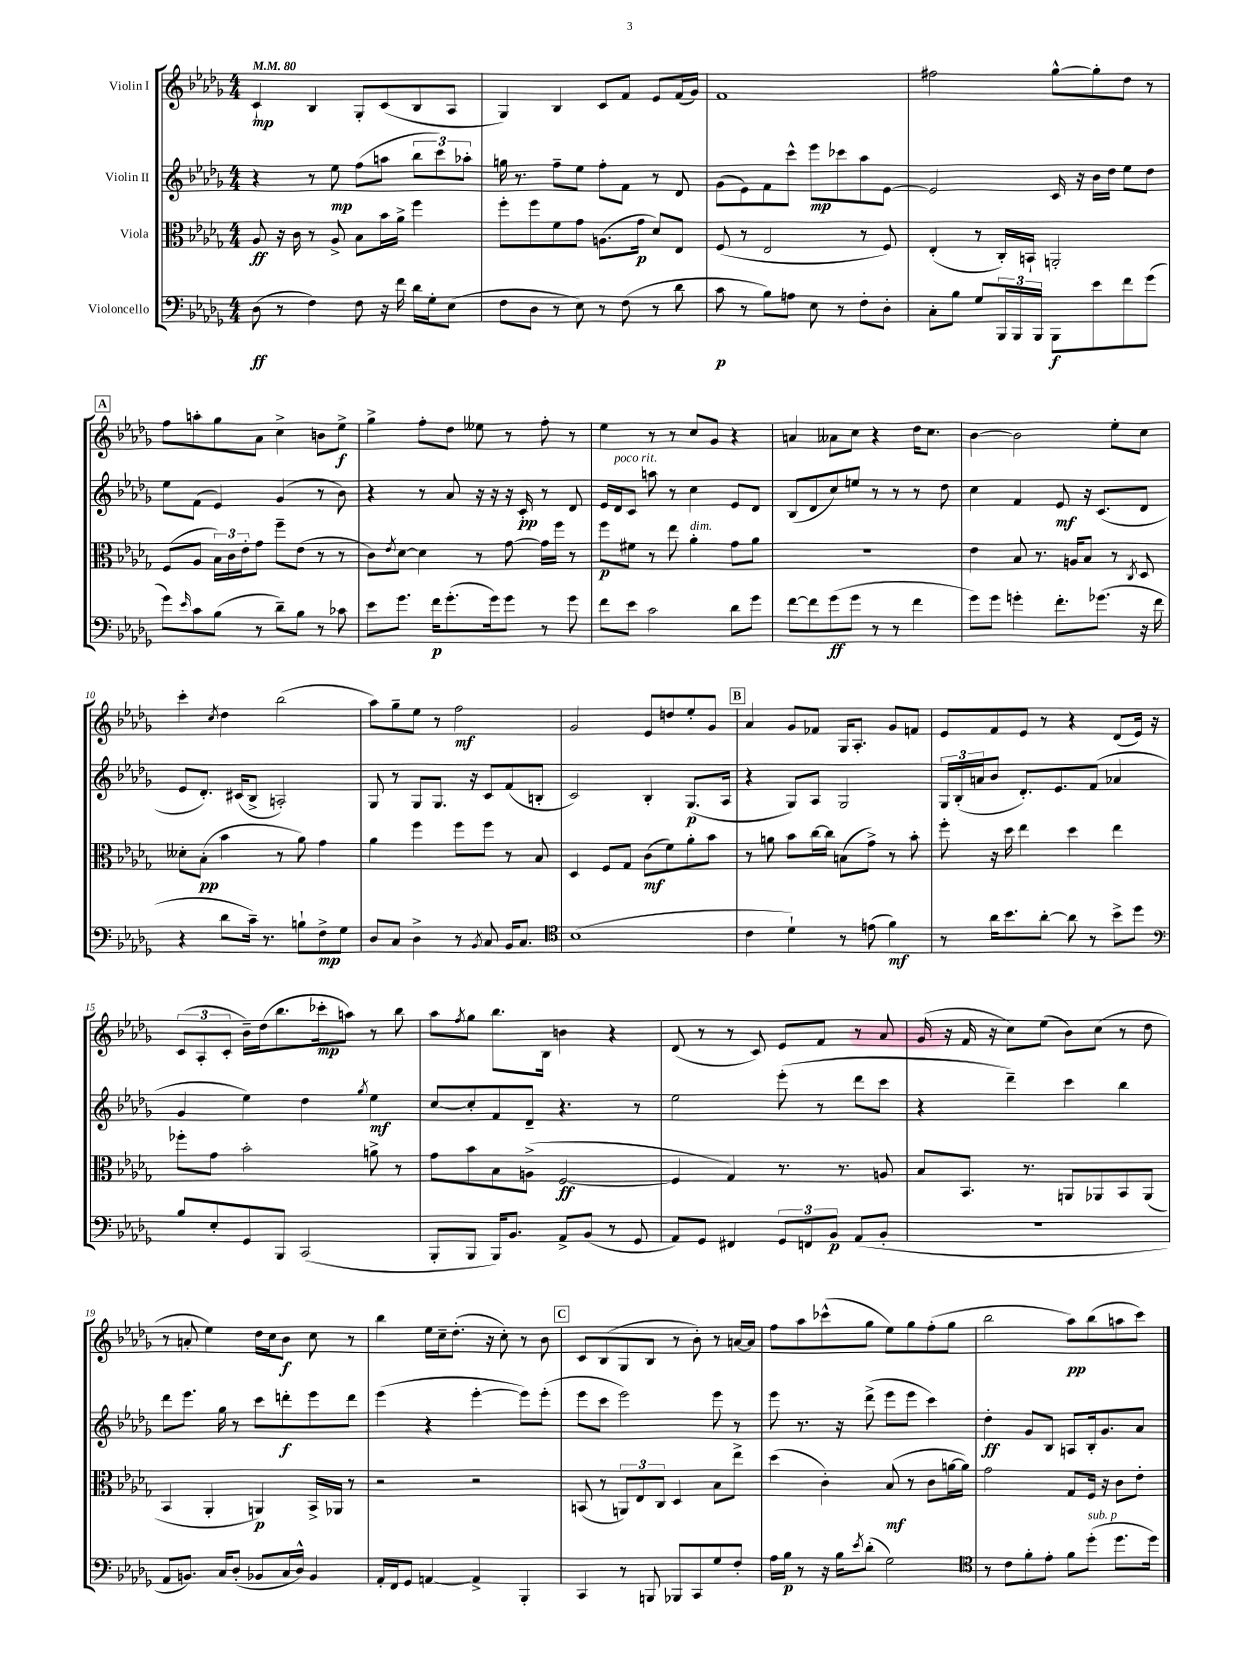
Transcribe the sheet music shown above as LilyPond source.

<<
\new StaffGroup <<
\new Staff = "s0" \with { instrumentName = "Violin I" } {
    \clef treble \key des \major \numericTimeSignature \time 4/4 \tempo 4 = 80
    c'4-!\mp bes4 ges8-. c'8( bes8 aes8 |
    ges4) bes4 c'8 f'8 ees'8 f'16( ges'16) |
    f'1 |
    fis''2 ges''8~-^ ges''8-. des''8 r8 |
    \mark \markup { \box "A" } f''8 a''8-. ges''8 aes'8 c''4-> b'8 ees''8->\f |
    ges''4-> f''8-. des''8 eeses''8 r8 f''8-. r8 |
    ees''4 r8 r8 c''8 ges'8 r4 |
    a'4 aeses'8 c''8 r4 des''16 c''8. |
    bes'4~ bes'2 ees''8-. c''8 |
    c'''4-. \acciaccatura { c''8 } des''4 bes''2( |
    aes''8) ges''8-- ees''8 r8 f''2\mf |
    ges'2 ees'8 d''8 ees''8-. ges'8 |
    \mark \markup { \box "B" } aes'4 ges'8 fes'8 ges16 aes8.-. ges'8 f'8 |
    ees'8 f'8 ees'8 r8 r4 des'8( ees'16) r16 |
    \tuplet 3/2 { c'8( aes8-. c'8-. } bes'16--) des''16( bes''8. ces'''16-.\mp a''8) r8 bes''8 |
    aes''8 \acciaccatura { f''8 } ges''8 bes''8. bes16 b'4 r4 |
    des'8( r8 r8 c'8) ees'8 f'8 r8 aes'8 |
    ges'16( r16 f'16 r16 c''8) ees''8( bes'8) c''8( r8 des''8 |
    r8 a'8-. ees''4) des''16 c''16 bes'8\f c''8 r8 |
    bes''4 ees''16 c''16-- des''8.-.( r16 c''8-.) r8 bes'8 |
    \mark \markup { \box "C" } c'8 bes8( ges8 bes8 r8 bes'8-.) r8 a'16~ a'16 |
    f''8 aes''8 ces'''8-^( ges''8 ees''8) ges''8 f''8-.( ges''8 |
    bes''2 aes''8\pp) bes''8( a''8 c'''8) \bar "|." |
}
\new Staff = "s1" \with { instrumentName = "Violin II" } {
    \clef treble \key des \major \numericTimeSignature \time 4/4
    r4 r8 ees''8\mp f''8( a''8 \tuplet 3/2 { bes''8 c'''8) aes''8-. } |
    g''16 r8. f''8-- ees''8 f''8-. f'8 r8 des'8 |
    ges'8( ees'8) f'8 c'''8-^ ees'''8\mp ces'''8 aes''8 ees'8~ |
    ees'2 c'16 r16 bes'16 des''16 ees''8 des''8 |
    \mark \markup { \box "A" } ees''8 f'8( ees'4) ges'4( r8 bes'8) |
    r4 r8 aes'8 r16 r16 r16 c'16-.\pp r8 des'8 |
    ees'16 des'16^\markup { \italic "poco rit." } c'8 a''8 r8 c''4 ees'8 des'8 |
    bes8( des'8 c''8) e''8 r8 r8 r8 des''8 |
    c''4 f'4 ees'8\mf r16 c'8.( des'8 |
    ees'8 des'8.-.) cis'16( bes8-> a2-.) |
    ges8 r8 ges8 ges8. r16 c'8 f'8( b8-. |
    c'2) bes4-. ges8.\p( aes16 |
    \mark \markup { \box "B" } r4 ges8) aes8 ges2 |
    \tuplet 3/2 { ges16 bes16-.( a'16 } bes'8 des'8.-.) ees'8. f'8( aes'4 |
    ges'4 ees''4) des''4 \acciaccatura { ges''8 } ees''4\mf |
    c''8~ c''8-. f'8 des'8-- r4. r8 |
    ees''2 ees'''8-.( r8 des'''8 c'''8 |
    r4 des'''4--) c'''4 bes''4 |
    des'''8 ees'''8. ges''16 r8 c'''8 d'''8-.\f ees'''8 d'''8 |
    ees'''4( r4 ees'''4~-. ees'''8) ees'''8-.( |
    \mark \markup { \box "C" } ees'''8 c'''8 ees'''2) ees'''8 r8 |
    ees'''8 r8. r16 des'''8->( ees'''8 ees'''8 c'''4) |
    des''4-.\ff ges'8 bes8 a8 bes16-. ges'8. aes'8 \bar "|." |
}
\new Staff = "s2" \with { instrumentName = "Viola" } {
    \clef alto \key des \major \numericTimeSignature \time 4/4
    aes8\ff r16 c'16 r8 aes8-> bes8 bes'16 aes'16-> f''4 |
    f''8-. f''8 f'8 ges'8 a8.( ges'16\p des'8) ees8 |
    f8( r8 ees2 r8 f8) |
    ees4-.( r8 c16-.) b,16-! a,2-. |
    \mark \markup { \box "A" } f8( aes8 \tuplet 3/2 { bes16) c'16 ees'16-. } ges'8 f''8-- ees'8( r8 r8 |
    c'8) \acciaccatura { ees'8 } des'8~ des'4 r8 ges'8~ ges'16 f''16 r8 |
    f''8\p fis'8 r8 ees''8 aes'4-.^\markup { \italic "dim." } ges'8 aes'8 |
    R1 |
    ees'4 bes8 r8. a16 bes8 r8 \acciaccatura { c8 } des8 |
    deses'8-. bes8-.\pp( bes'4 r8 aes'8) ges'4 |
    aes'4 f''4 f''8 f''8 r8 bes8 |
    des4 f8 ges8 c'8\mf( f'8) aes'8-. bes'8 |
    \mark \markup { \box "B" } r8 a'8 bes'8 c''16~ c''16 b8( ges'8->) r8 bes'8-. |
    f''8-. r16 des''16 ees''4 des''4 ees''4 |
    fes''8-. ges'8 bes'2-. a'8-> r8 |
    ges'8 bes'8 bes8 a8->( f2~\ff |
    f4 ges4) r8. r8. a8 |
    bes8 bes,8. r8. a,8 aes,8 bes,8 aes,8( |
    bes,4 aes,4-. a,4\p) bes,16-> aes,16 r8 |
    r2 r2 |
    \mark \markup { \box "C" } b,8( r8 \tuplet 3/2 { a,8) ees8 c8 } des4 bes8 ees''8-> |
    des''4( c'4-.) bes8\mf( r8 c'8 a'16~ a'16) |
    ges'2 ges8 f16 r16 c'8 ees'8-. \bar "|." |
}
\new Staff = "s3" \with { instrumentName = "Violoncello" } {
    \clef bass \key des \major \numericTimeSignature \time 4/4
    des8\ff( r8 f4) f8 r16 f'16 des'16 ges16-. ees8( |
    f8 des8 r8 ees8) r8 f8( r8 des'8 |
    c'8\p r8 bes8) a8 ees8 r8 f8-. des8-. |
    c8-. bes8 ges8 \tuplet 3/2 { bes,,16 bes,,16 bes,,16 } bes,,8\f ees'8 f'8 ges'8( |
    \mark \markup { \box "A" } ges'8) \grace { ees'16 } c'8 bes8( r8 des'8--) bes8 r8 ces'8 |
    ees'8 ges'8. f'16\p ges'8.-.( ges'16) ges'8 r8 ges'8 |
    f'8 ees'8 c'2 des'8 ges'8 |
    f'8~ f'8 ges'8\ff( ges'8 r8 r8 f'4 |
    ges'8) ges'8 g'4-. f'8.-. ges'8.( r16 f'16 |
    r4 des'8 c'16--) r8. b8-! f8->\mp ges8 |
    des8 c8 des4-> r8 \acciaccatura { bes,8 } c8 bes,16 c8. |
    \clef tenor bes1( |
    \mark \markup { \box "B" } c'4 des'4-!) r8 e'8( f'4\mf) |
    r8 aes'16 bes'8. aes'8~-. aes'8 r8 bes'8-> des''8 |
    \clef bass bes8 ees8-. ges,8 bes,,8 c,2( |
    bes,,8-. bes,,8 bes,,16) bes,8. aes,8-> bes,8( r8 ges,8 |
    aes,8) ges,8 fis,4 \tuplet 3/2 { ges,8 f,8 bes,8\p } aes,8( bes,8-. |
    R1 |
    aes,8 b,8.) c16 des8-.( bes,8 c16 des16-^) bes,4 |
    aes,16-. f,16 ges,8 a,4~ a,4-> bes,,4-. |
    \mark \markup { \box "C" } c,4 r8 b,,8 bes,,8 c,8 ges8 f8-. |
    aes16 bes16\p r8 r16 bes16 \acciaccatura { ees'8 } des'8-.( ges2) |
    \clef tenor r8 c'8 f'8-. ees'8-. f'8 des''8-.^\markup { \italic "sub. p" }( des''8. des''16) \bar "|." |
}
>>
>>
